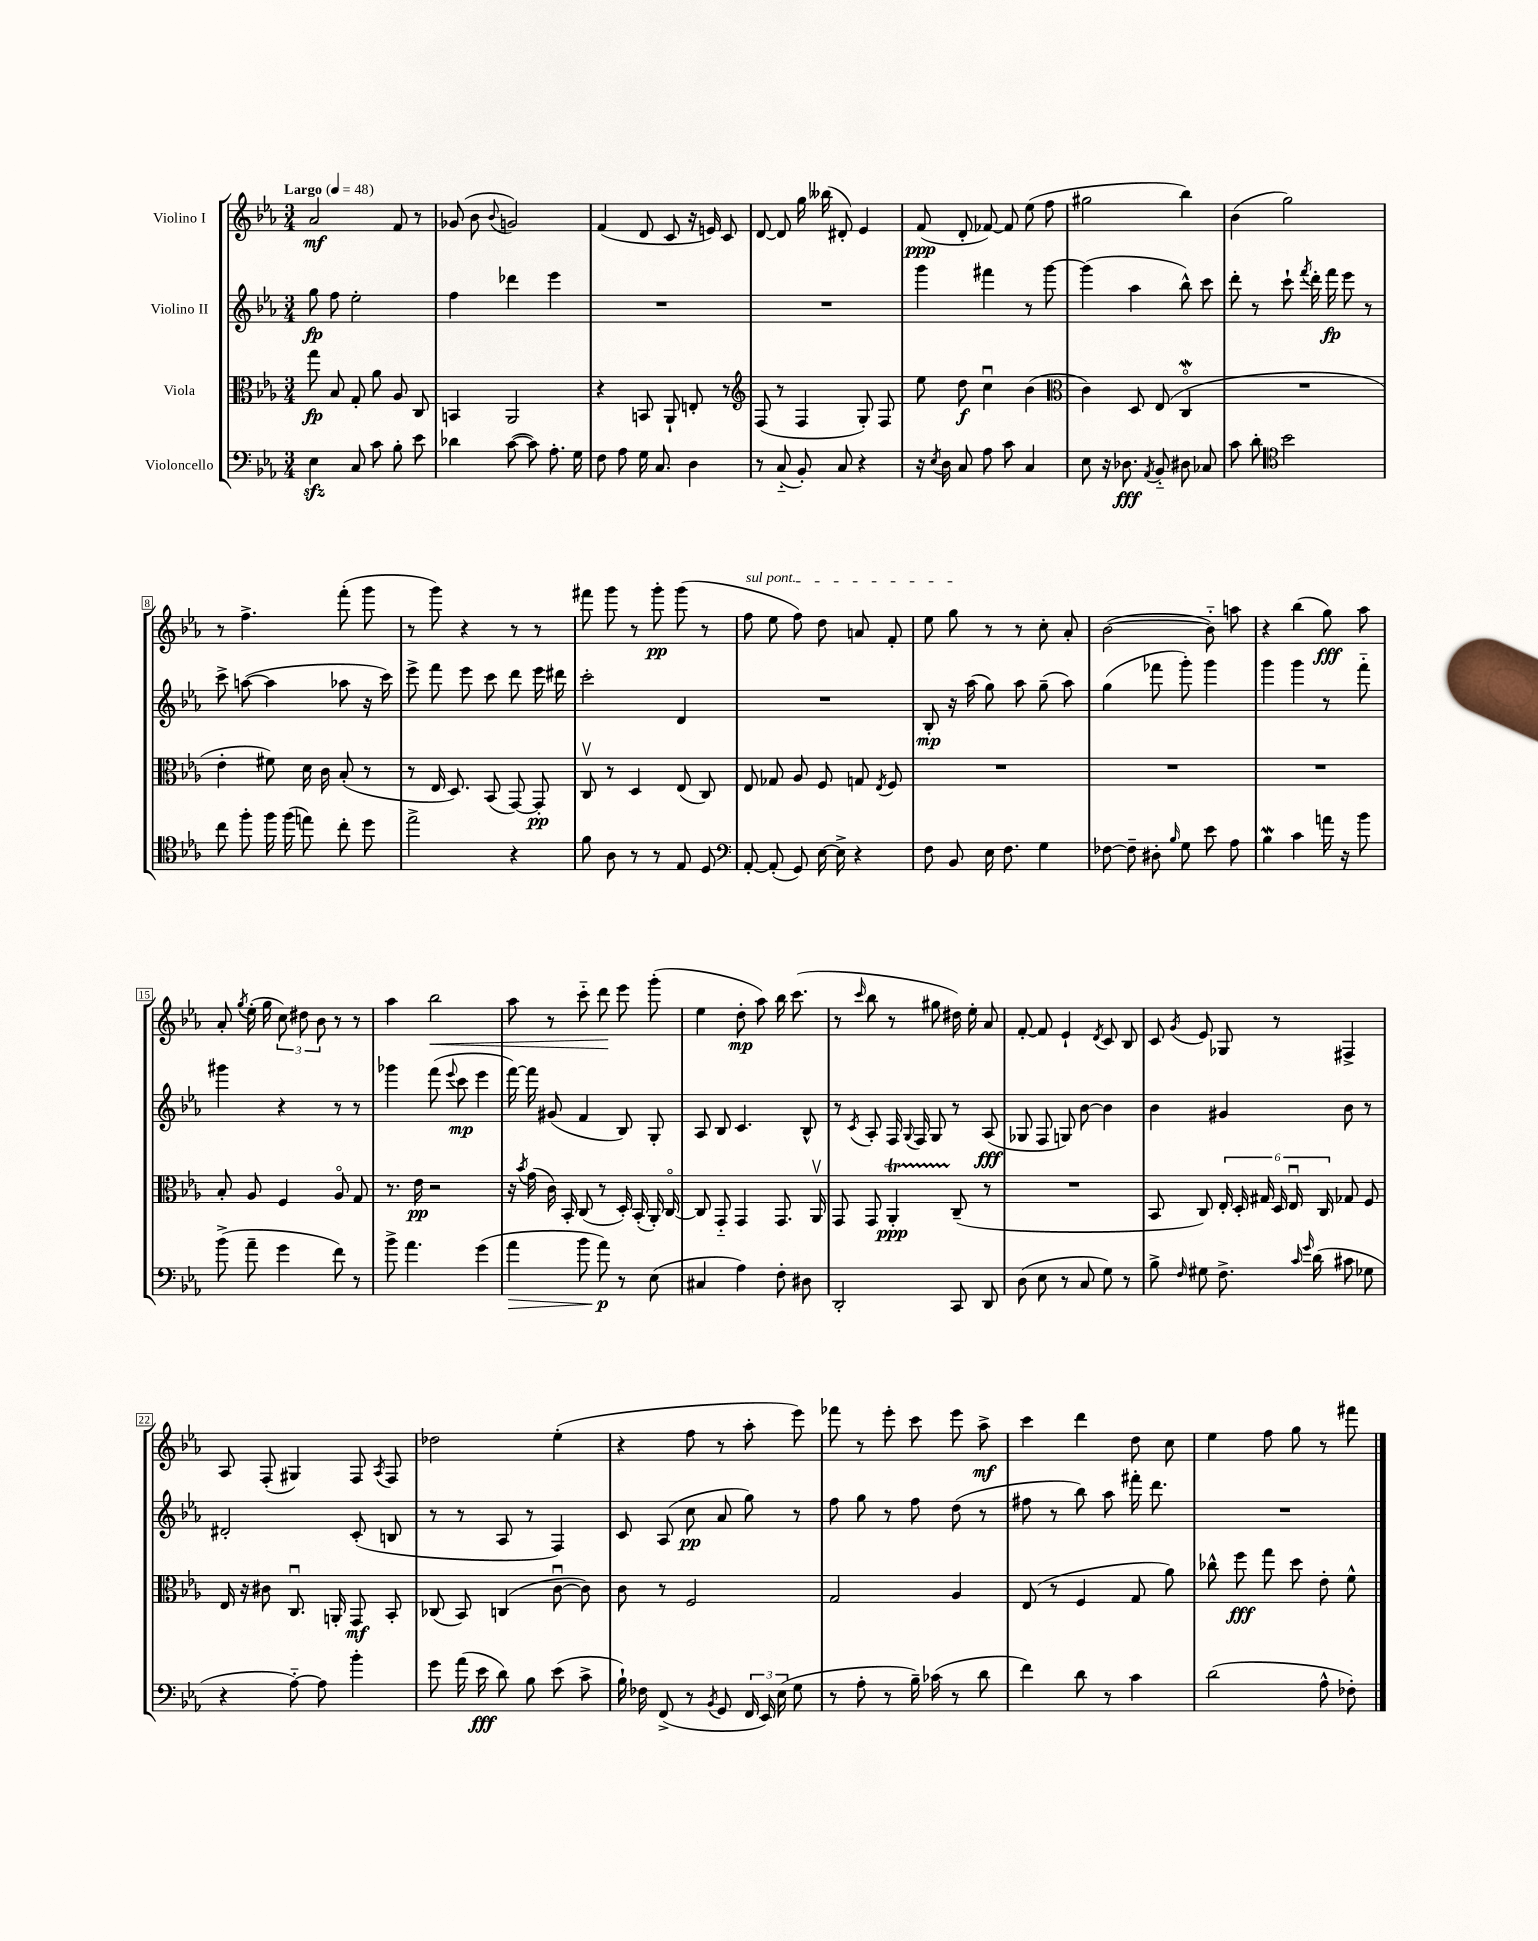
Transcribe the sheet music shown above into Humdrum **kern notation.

**kern	**kern	**kern	**kern
*staff4	*staff3	*staff2	*staff1
*clefF4	*clefC3	*clefG2	*clefG2
*k[b-e-a-]	*k[b-e-a-]	*k[b-e-a-]	*k[b-e-a-]
*M3/4	*M3/4	*M3/4	*M3/4
*MM48	*MM48	*MM48	*MM48
4E-\	8gg\	8gg\	2a-/
.	8B-/	8ff\	.
8C/	8G'/	2ee-'\	.
8c\	8a-\	.	.
8B-'\	8A-/	.	8f/
8e-\	8C/	.	8r
=	=	=	=
4d-\	4BB/	4ff\	(8g-/
.	.	.	8b-\
.	.	.	8qqb-/
([8c\	2AA-/	4ddd-\	2g/)
8c\])	.	.	.
8.A-'\	.	4eee-\	.
16G\	.	.	.
=	=	=	=
8F\	4r	2.r	(4f/
8A-\	.	.	.
16G\	8BB/	.	8d/
8.C/	.	.	.
.	8AA-`/	.	8c/
4D\	8E'/	.	16r
.	.	.	16e/)
.	8r	.	8c/
=	=	=	=
*	*clefG2	*	*
8r	(8F/	2.r	[8d/
(8C'~/	8r	.	8d/]
8BB-'/)	4F/	.	16gg\
.	.	.	(16bb--\
8C/	.	.	8d#'/)
4r	8G'/)	.	4e-/
.	8F/	.	.
=	=	=	=
16r	8ee-\	4ggg\	(8f/
8qE-/	.	.	.
16D\	.	.	.
8C/	8dd\	.	8d'/
8A-\	4ccu\	4fff#\	[8f-/)
8c\	.	.	8f-/]
4C/	(4b-\	8r	(8ee-\
.	.	[8ggg\	8ff\
=	=	=	=
*	*clefC3	*	*
8E-\	4c\)	(4ggg\]	2gg#\
16r	.	.	.
8.D-\	.	.	.
.	8D/	4aa-\	.
8qAA-/	.	.	.
8BB-'~/	(8E-/	.	.
8D#\	4Co/	8bb-^^\)	4bb-\)
8C-/	.	8ccc\	.
=	=	=	=
8c\	2.r	8ddd'\	(4b-\
8d'\	.	8r	.
*clefC4	*	*	*
2b-\	.	8ccc`\	2gg\)
.	.	8qfff/	.
.	.	16ddd'\	.
.	.	16fff\	.
.	.	8eee-\	.
.	.	8r	.
=	=	=	=
8cc\	4e-'\	8ccc^\	8r
8ff'\	.	([8aa\	4.ff^\
16ff\	8f#\)	4aa\]	.
(16ff\	.	.	.
8ee\)	16d\	.	.
.	16c\	.	.
8cc'\	(8B-'/	8aa-\	(8fff'\
8dd\	8r	16r	8ggg\
.	.	16ccc\)	.
=	=	=	=
2ee-^\	8r	8eee-^\	8r
.	16E-/	8fff\	8ggg\)
.	8.D/)	.	.
.	.	8eee-\	4r
.	(8BB-/	8ccc\	.
4r	[8GG/)	8ddd\	8r
.	8GG'/]	16eee-\	8r
.	.	16ddd#\	.
=	=	=	=
8f\	8Cv/	2ccc'\	8fff#\
8A-\	8r	.	8ggg\
8r	4D/	.	8r
8r	.	.	8ggg'\
8E-/	(8E-/	4d/	(8ggg\
8D/	8C/)	.	8r
=	=	=	=
*clefF4	*	*	*
[8AA-'/	8E-/	2.r	8ff\
(8AA-'/]	8G-/	.	8ee-\
8GG/)	8A-/	.	8ff\)
[16E-\	8F/	.	8dd\
16E-^\]	.	.	.
4r	8G/	.	8a/
.	8qE-/	.	.
.	8F/	.	8f'/
=	=	=	=
8F\	2.r	8B-'/	8ee-\
8BB-/	.	16r	8gg\
.	.	(16aa-\	.
16E-\	.	8gg\)	8r
8.F\	.	.	.
.	.	8aa-\	8r
4G\	.	(8gg~\	8cc'\
.	.	8aa-\)	8a-'/
=	=	=	=
[8F-\	2.r	(4gg\	([2b-\
8F-~\]	.	.	.
8D#'\	.	8fff-\	.
16qqB-/	.	.	.
8G\	.	8ggg'\)	.
8e-\	.	4ggg\	8b-'~\])
8A-\	.	.	8aa\
=	=	=	=
4B-\	2.r	4ggg\	4r
4c\	.	4ggg\	(4bb-\
16a\	.	8r	8gg\)
16r	.	.	.
8b-\	.	8fff'~\	8aa-\
=	=	=	=
(8b-^\	8B-'/	4ggg#\	8a-'/
.	.	.	8qgg/
8a-~\	8A-/	.	(16ee-'\
.	.	.	16gg\
4g\	4F/	4r	12cc\)
.	.	.	12dd#\
.	.	.	12b-\
8f\)	8A-o/	8r	8r
8r	8G/	8r	8r
=	=	=	=
8b-^\	8.r	4ggg-\	4aa-\
4.a-\	.	.	.
.	16e-\	.	.
.	2r	(8fff\	2bb-\
.	.	8qqeee-/	.
.	.	8ccc\	.
(4g\	.	4eee-\	.
=	=	=	=
4a-\	16r	[16fff\)	8aa-\
.	8qb-/	.	.
.	(16g\	16fff\]	.
.	16c\)	(8g#/	8r
.	16BB-'/	.	.
8b-\	(8C/	4f/	8ccc'~\
8a-\)	8r	.	8ddd\
8r	16D'/)	8B-/)	8eee-\
.	(16BB-'/	.	.
(8E-\	16AA-'/)	8G'/	(8ggg'\
.	[16Co/	.	.
=	=	=	=
4C#/	8C/]	8A-/	4ee-\
.	8GG'~/	8B-/	.
4A-\)	4GG/	4.c/	8dd'\
.	.	.	8aa-\)
8F'\	8.GG/	.	16bb-\
.	.	.	(8.ccc\
8D#\	.	8B-^^/	.
.	16AA-v/	.	.
=	=	=	=
2DD'/	8GG/	8r	8r
.	.	8qc/	16qqccc/
.	8GG/	8A-'/	8bb-\
.	4AA-'/	16F/	8r
.	.	8qqG/	.
.	.	16F/	.
.	.	8G/	8gg#\
8CC/	(8C~/	8r	16dd#\)
.	.	.	16ee-'\
8DD/	8r	(8A-/	8a-/
=	=	=	=
(8D\	2.r	8G-/	[8f'/
8E-\	.	8F/	8f/]
8r	.	8G/)	4e-`/
8C/	.	[8b-\	.
.	.	.	8qd/
8G\)	.	4b-\]	8c/
8r	.	.	8B-/
=	=	=	=
8B-^\	8BB-/	4b-\	8c/
16qqF/	.	.	8qg/
8G#\	8C/)	.	8e-/
8.F^\	24E-'/	4g#/	8G-/
.	24D'/	.	.
.	24G#/	.	.
.	24D/	.	8r
.	24E-u/	.	.
16qqc/	.	.	.
16qqg/	.	.	.
(16d\	.	.	.
.	24C/	.	.
8c#\	8G-/	8b-\	4F#^/
8G-\	8F/	8r	.
=	=	=	=
4r	16E-/	2d#'/	8A-/
.	16r	.	.
.	8c#\	.	(8F'/
[8A-'~\)	8.Cu/	.	4G#/)
8A-\]	.	.	.
.	16AA'/	.	.
4b-'\	8GG/	(8c'/	8F/
.	.	.	8qA-/
.	8BB-'/	8B/	8F/
=	=	=	=
8g\	(8C-/	8r	2dd-\
(16a-\	8BB-/)	8r	.
16e-\	.	.	.
8d\)	(4C/	8A-/	.
8B-\	.	8r	.
(8e-\	[8cu\	4F/)	(4ee-'\
8c^\	8c\])	.	.
=	=	=	=
16B-`\)	8c\	8c/	4r
16F-\	.	.	.
(8FF^/	8r	(8A-/	.
8r	2F/	8cc\	8ff\
8qBB-/	.	.	.
8GG/	.	8a-/	8r
24FF/	.	8gg\)	8aa-'\
24EE-/)	.	.	.
(24E-\	.	.	.
8G\	.	8r	8eee-\)
=	=	=	=
8r	2G/	8ff\	8fff-\
8A-'\	.	8gg\	8r
8r	.	8r	8eee-'\
16B-~\)	.	8ff\	8ccc\
(16c-\	.	.	.
8r	4A-/	(8dd\	8eee-\
8d\	.	8r	8aa-^\
=	=	=	=
4f\)	(8E-/	8ff#\	4ccc\
.	8r	8r	.
8d\	4F/	8bb-\)	4ddd\
8r	.	8aa-\	.
4c\	8G/	16fff#'\	8dd\
.	.	8.ddd\	.
.	8a-\)	.	8cc\
=	=	=	=
(2d\	8cc-^^\	2.r	4ee-\
.	8ff\	.	.
.	8gg\	.	8ff\
.	8dd\	.	8gg\
8A-^^\	8e-'\	.	8r
8F-'\)	8f^^\	.	8fff#\
==	==	==	==
*-	*-	*-	*-
